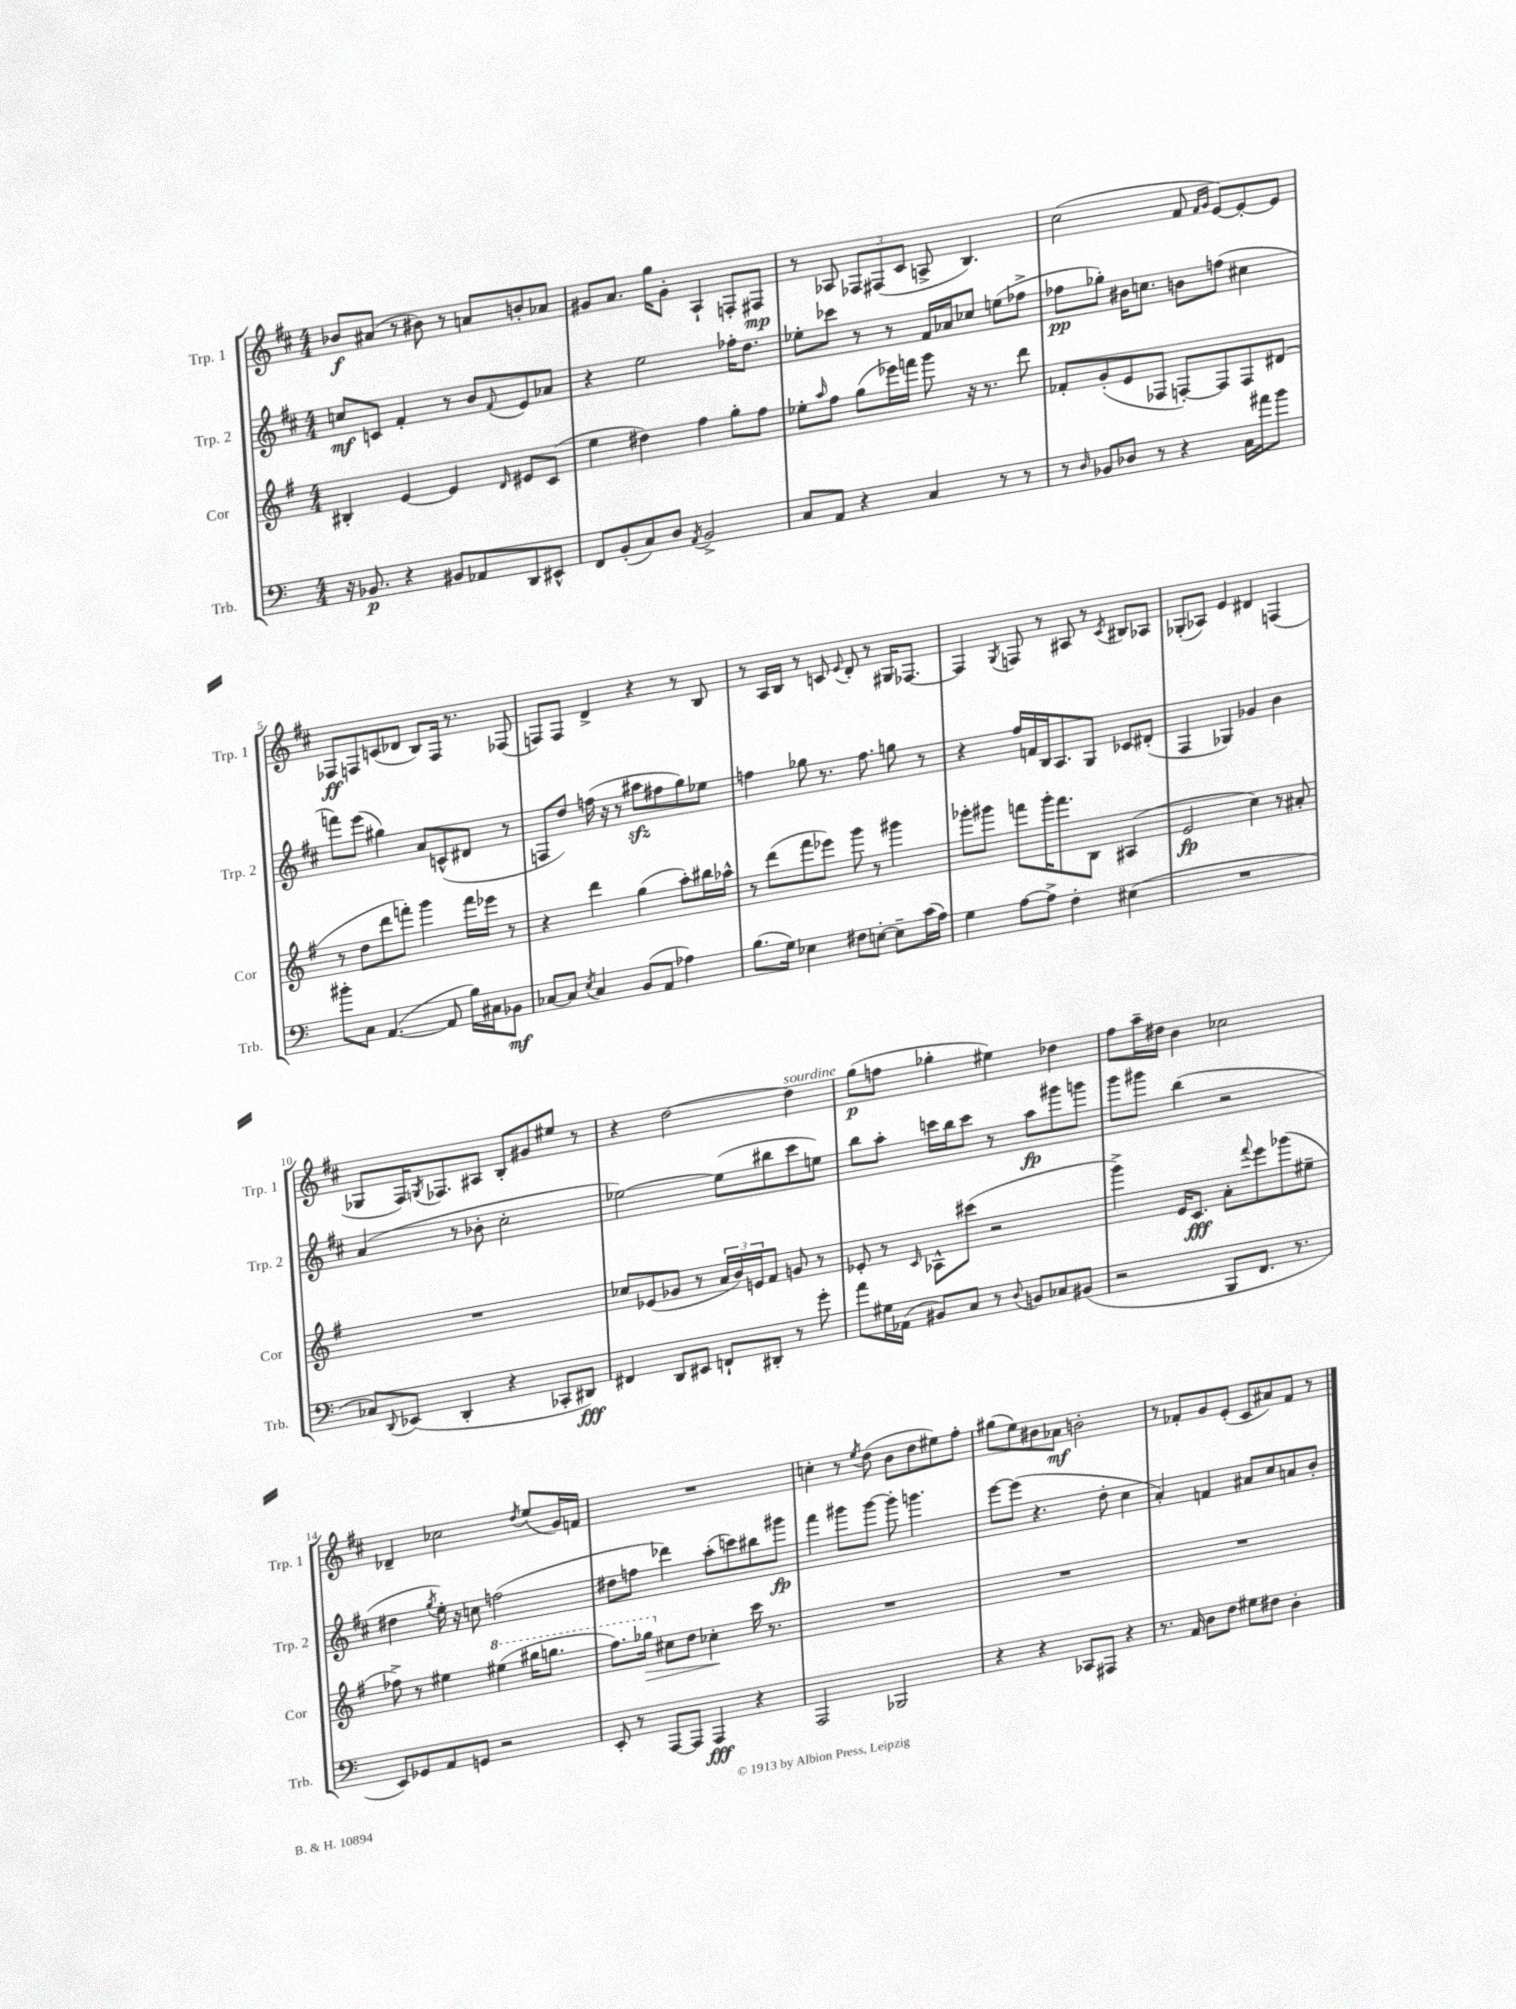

**kern	**dynam	**kern	**dynam	**kern	**dynam	**kern	**dynam
*part4	*part4	*part3	*part3	*part2	*part2	*part1	*part1
*staff4	*staff4	*staff3	*staff3	*staff2	*staff2	*staff1	*staff1
*I"Trb.	*	*I"Cor	*	*I"Trp. 2	*	*I"Trp. 1	*
*I'Trb.	*	*I'Cor	*	*I'Trp. 2	*	*I'Trp. 1	*
*clefF4	*	*clefG2	*	*clefG2	*	*clefG2	*
*k[]	*	*k[f#]	*	*k[f#c#]	*	*k[f#c#]	*
*M4/4	*	*M4/4	*	*M4/4	*	*M4/4	*
=1	=1	=1	=1	=1	=1	=1	=1
16r	.	4B#X'/	.	8ccn/L	mf	8b-X/L	f
8.BB-X/	p	.	.	.	.	.	.
.	.	.	.	8cn/J	.	(8a#X/J	.
4r	.	[4e/	.	4f#'/	.	8r	.
.	.	.	.	.	.	8b#X\)	.
8BB#X/L	.	4e/]	.	8r	.	8r	.
8AA-X/	.	.	.	8b/L	.	8an/L	.
.	.	16qqd/	.	8qqf#/	.	.	.
8DD/	.	8e#X/L	.	8e/	.	8bn'/	.
8EE#X^^/J	.	(8c/J	.	8a-X/J	.	8a-X/J	.
=2	=2	=2	=2	=2	=2	=2	=2
8FF/L	.	4ee\	.	4r	.	8g#X/L	.
(8BB'/	.	.	.	.	.	8.a/J	.
8C/)	.	4dd#X\)	.	2ee\	.	.	.
.	.	.	.	.	.	16gg\KL	.
8D/J	.	.	.	.	.	8g#'\J	.
8qAA/	.	.	.	.	.	.	.
2BB^/	.	4ff#\	.	.	.	4A`/	.
.	.	8gg'\L	.	16ff-X'\KL	.	8Fn'/L	.
.	.	.	.	8.dd\J	.	.	.
.	.	8ff#\J	.	.	.	8F#X/J	mp
=3	=3	=3	=3	=3	=3	=3	=3
8C/L	.	8ee-X'\L	.	8ee-X'\L	.	8r	.
.	.	16qqaa/	.	.	.	.	.
8AA/J	.	8ff#\J	.	8ccc-X\J	.	8A-X/	.
4r	.	(8gg\L	.	8r	.	12F-X/L	.
.	.	.	.	.	.	(12F#X/	.
.	.	16eee-X\L)	.	8r	.	.	.
.	.	.	.	.	.	12c#/J	.
.	.	16fffn\JJ	.	.	.	.	.
4C/	.	8ggg\	.	16f#/LL	.	8An^/	.
.	.	.	.	16a-X/J	.	.	.
.	.	16r	.	8cc-X/J	.	4.B/)	.
.	.	8.r	.	.	.	.	.
8r	.	.	.	(8een\L	.	.	.
8r	.	8ddd\	.	8ff-X^\J	.	.	.
=4	=4	=4	=4	=4	=4	=4	=4
8r	.	8f-X'/L	.	8ff-X\L	pp	(2cc#\	.
16qqD/	.	.	.	.	.	.	.
8BB-X/L	.	(8g'/	.	8gg-X'\J)	.	.	.
8D-X/J	.	8e/	.	16b#X\KL	.	.	.
.	.	.	.	8.ccn\J	.	.	.
8r	.	8F-X/J	.	.	.	.	.
4r	.	[8Fn'/L)	.	8bn\L	.	8f#/	.
.	.	.	.	.	.	16qqf#/LL	.
.	.	.	.	.	.	16qqg/JJ	.
.	.	8F/]	.	(8ffn\J	.	[8e/L)	.
16C\LL	.	8F/	.	4cc#X\	.	8e'/_	.
16a#X\J	.	.	.	.	.	.	.
8b\J	.	(8d#X/J	.	.	.	8e/J]	.
!!LO:LB:g=z
=5	=5	=5	=5	=5	=5	=5	=5
8b#X'\L	.	8r	.	8fffn\L)	.	8F-X/L	ff
8C\J	.	8dd\L	.	(8eee\J	.	8Fn/	.
([4.AA/	.	8ddd\	.	4gg#X\)	.	(8cn/	.
.	.	8fffn'\J)	.	.	.	8d-X/J	.
.	.	4ggg\	.	8a/L	.	8B/L)	.
8AA/]	.	.	.	(8cn^^/	.	16F/Jk	.
.	.	.	.	.	.	8.r	.
16B\LL)	.	16fff\LL	.	8d#X/J	.	.	.
16C#X\J	.	16eee-X\JJ	.	.	.	.	.
8BB-X\J	mf	8r	.	8r	.	(8F-X/	.
=6	=6	=6	=6	=6	=6	=6	=6
[8C-X/L	.	4r	.	8Fn/L	.	8Fn/L)	.
8C-/J]	.	.	.	8dd/J)	.	8F/J	.
8qE/	.	.	.	.	.	.	.
4C-/	.	4ddd\	.	(16ffn\	.	4d^/	.
.	.	.	.	16r	.	.	.
.	.	.	.	8r	.	.	.
(8BB/L	.	(4gg\	.	8aa#Xzz\L	.	4r	.
8AA/J	.	.	.	8ff#X\	.	.	.
4A-X\)	.	8aa'\L)	.	8gg\)	.	8r	.
.	.	16bb#X\L	.	8ee-X\J	.	8B/	.
.	.	16aa-X^^\JJ	.	.	.	.	.
=7	=7	=7	=7	=7	=7	=7	=7
(8.B\L	.	8r	.	4ffn\	.	8r	.
.	.	(8ddd\L	.	.	.	16A/LL	.
16G\Jk)	.	.	.	.	.	16B/JJ	.
4E-X\	.	8fff#\	.	8gg-X\	.	8r	.
.	.	8eee-X\J)	.	8.r	.	8cn/	.
.	.	.	.	.	.	8qqe/	.
8F#X\L	.	8ggg\	.	.	.	8d'/	.
.	.	.	.	8.ff\	.	.	.
[8En'\J	.	8r	.	.	.	8r	.
8E~\L]	.	4ggg#X\	.	8ggn\	.	16G#X/KL	.
.	.	.	.	.	.	[8.F-X/J	.
(16c\L	.	.	.	8r	.	.	.
16A\JJ)	.	.	.	.	.	.	.
=8	=8	=8	=8	=8	=8	=8	=8
4G\	.	8ggg-X'\L	.	4r	.	4F-/]	.
.	.	8ggg#X\J	.	.	.	.	.
.	.	.	.	.	.	8qG/	.
[8A\L	.	8fffn\L	.	16ff#/LL	.	8Fn/	.
.	.	.	.	16fn/	.	.	.
8A^\J]	.	16ggg#'\K	.	16B/J	.	8r	.
.	.	8.fff\	.	8.A/	.	.	.
4F'\	.	.	.	.	.	8A#X/	.
.	.	8B\J	.	8G/J	.	8r	.
.	.	.	.	.	.	8qc#/	.
(4E#X\	.	(4A#X/	.	8c-X/L	.	8B#X/L	.
.	.	.	.	(8d#X'/J	.	8A-X/J	.
=9	=9	=9	=9	=9	=9	=9	=9
1r	.	2e/	fp	4F#/	.	(8G-X'/L	.
.	.	.	.	.	.	8A-X/J)	.
.	.	.	.	4G-X/)	.	4e/	.
.	.	4cc\)	.	4g-X/	.	4d#X/	.
.	.	8r	.	4b\	.	(4Fn/	.
.	.	8a#X'/	.	.	.	.	.
!!LO:LB:g=z
=10	=10	=10	=10	=10	=10	=10	=10
8C-X/L)	.	1r	.	(4a/	.	8G-X/L	.
8qqDD/	.	.	.	.	.	.	.
(8EE-X/J	.	.	.	.	.	16F#/K)	.
.	.	.	.	.	.	8qGn/	.
.	.	.	.	.	.	8.F-X/	.
4DD'/	.	.	.	8r	.	.	.
.	.	.	.	8b-X'\	.	8A#X/J	.
4r	.	.	.	2cc#'\	.	8B'/L	.
.	.	.	.	.	.	8g#X/	.
8CC-X'/L	.	.	.	.	.	8ee#X/J	.
8DD#X/J)	fff	.	.	.	.	8r	.
=11	=11	=11	=11	=11	=11	=11	=11
4FF#X/	.	8cc-X/L	.	[2ee-X\)	.	4r	.
.	.	(8e-X/	.	.	.	.	.
8DD/L	.	8g-X/J	.	.	.	[2dd\	.
8EE#X/J	.	8r	.	.	.	.	.
8FFn`/L	.	24a/LL	.	(8ee-\L]	.	.	.
.	.	24b/)	.	.	.	.	.
.	.	24en/J	.	.	.	.	.
8DD#X'/J	.	8f#/J	.	8bb#X\	.	.	.
!	!	!	!	!	!	!LO:TX:a:i:t=sourdine	!
8r	.	8gn/	.	8ccc#\	.	4dd\]	.
8g'\	.	8r	.	8een\J)	.	.	.
=12	=12	=12	=12	=12	=12	=12	=12
8a\L	.	8e-X'/	.	8bb\L	.	(8gg\L	p
16G#X\L	.	8r	.	8aa'\J	.	8ffn\J	.
(16AA-X\JJ	.	.	.	.	.	.	.
.	.	16qqc/	.	.	.	.	.
8BB#X/L)	.	8A-X^^\L	.	16cccn\LL	.	4gg-X'\	.
.	.	.	.	16bb\J	.	.	.
8C/J	.	(8ccc#X\J	.	8ccc\J	.	.	.
8r	.	2r	.	8r	.	4ee#X\)	.
8qqD/	.	.	.	.	.	.	.
8BBn/L	.	.	.	8aa\L	fp	.	.
8C-X/	.	.	.	8ggg#X\	.	4dd-X\	.
(8BB#X/J	.	.	.	8gggn\J	.	.	.
=13	=13	=13	=13	=13	=13	=13	=13
2r	.	4ggg^\)	.	8ggg\L	.	8ff#\L	.
.	.	.	.	8ggg#X\J	.	16aa~\L	.
.	.	.	.	.	.	16dd#X\JJ	.
.	.	16e/KL	.	(4bb\	.	4b\	.
.	.	8.c/J	fff	.	.	.	.
8BBB/L	.	8a'\L	.	2r	.	2cc-X\	.
.	.	8qqfff#/	.	.	.	.	.
8.FF/J	.	8eee\	.	.	.	.	.
.	.	(8ggg-X\	.	.	.	.	.
8.r	.	.	.	.	.	.	.
.	.	8ee#X~\J	.	.	.	.	.
!!LO:LB:g=z
=14	=14	=14	=14	=14	=14	=14	=14
8EE/L)	.	8ff-X^\)	.	4dd#X\	.	4d-X~/	.
8GG-X/	.	8r	.	.	.	.	.
.	.	.	.	8qgg/	.	.	.
8AA/	.	4ee#X\	.	16ee'\)	.	2cc-X\	.
.	.	.	.	16r	.	.	.
8GGn/J	.	.	.	8ccn\	.	.	.
*	*	*8va	*	*	*	*	*
2r	.	(4eee#X\	.	(2ffn\	.	.	.
.	.	.	.	.	.	8qdd/	.
.	.	16ggg#X\KL	.	.	.	(8ee/L	.
.	.	8.gggn\J	.	.	.	.	.
.	.	.	.	.	.	16g/L)	.
.	.	.	.	.	.	16fn/JJ	.
=15	=15	=15	=15	=15	=15	=15	=15
8EE'/	.	8.fff#\L)	.	8dd#X\L	.	1r	.
8r	.	.	.	8ffn\J	.	.	.
!	!	!	!LO:HP:b	!	!	!	!
.	.	16ggg-X\Jk	>	.	.	.	.
*	*	*X8va	*	*	*	*	*
[8AAA/L	.	8cc#X\L	.	4ddd-X\)	.	.	.
8AAA/J]	.	8dd\J	.	.	.	.	.
4AAA/	fff	4cc-X'\	.	(8aa'\L	.	.	.
.	.	.	.	8cccn\)	.	.	.
4r	.	16ccc\	]	8bb#X\	.	.	.
.	.	8.r	.	.	.	.	.
.	.	.	.	8ggg#X\J	fp	.	.
=16	=16	=16	=16	=16	=16	=16	=16
2AAA/	.	1r	.	4fff#\	.	4ccn'\	.
.	.	.	.	8ggg#X\L	.	8r	.
.	.	.	.	.	.	8qee/	.
.	.	.	.	[8ggg#\J	.	(8dd\	.
2BBB-X/	.	.	.	8ggg#'\]	.	8b\L	.
.	.	.	.	4.gggn\	.	8dd\	.
.	.	.	.	.	.	8ee#X\)	.
.	.	.	.	.	.	8ff#'\J	.
=17	=17	=17	=17	=17	=17	=17	=17
4r	.	1r	.	[8eee\L	.	(8gg#X\L	.
.	.	.	.	(8eee\J]	.	8ee\)	.
4r	.	.	.	4.r	.	8b#X\	.
.	.	.	.	.	.	8a-X\J	mf
8CC-X/L	.	.	.	.	.	2bn'\	.
8AAA#X/J	.	.	.	8dd'\	.	.	.
4r	.	.	.	4cc#\	.	.	.
=18	=18	=18	=18	=18	=18	=18	=18
8.r	.	1r	.	4a'/)	.	8r	.
.	.	.	.	.	.	8f-X'/L	.
16AA/	.	.	.	.	.	.	.
8D\L	.	.	.	4fn/	.	8g/	.
8F\J	.	.	.	.	.	(8e'/J	.
8G#X\L	.	.	.	8a#X/L	.	8c#/L	.
8F#X\J	.	.	.	8cc#/	.	8a#X/)	.
4D'\	.	.	.	8an/	.	8f-/J	.
.	.	.	.	8b'/J	.	8r	.
==	==	==	==	==	==	==	==
*-	*-	*-	*-	*-	*-	*-	*-
